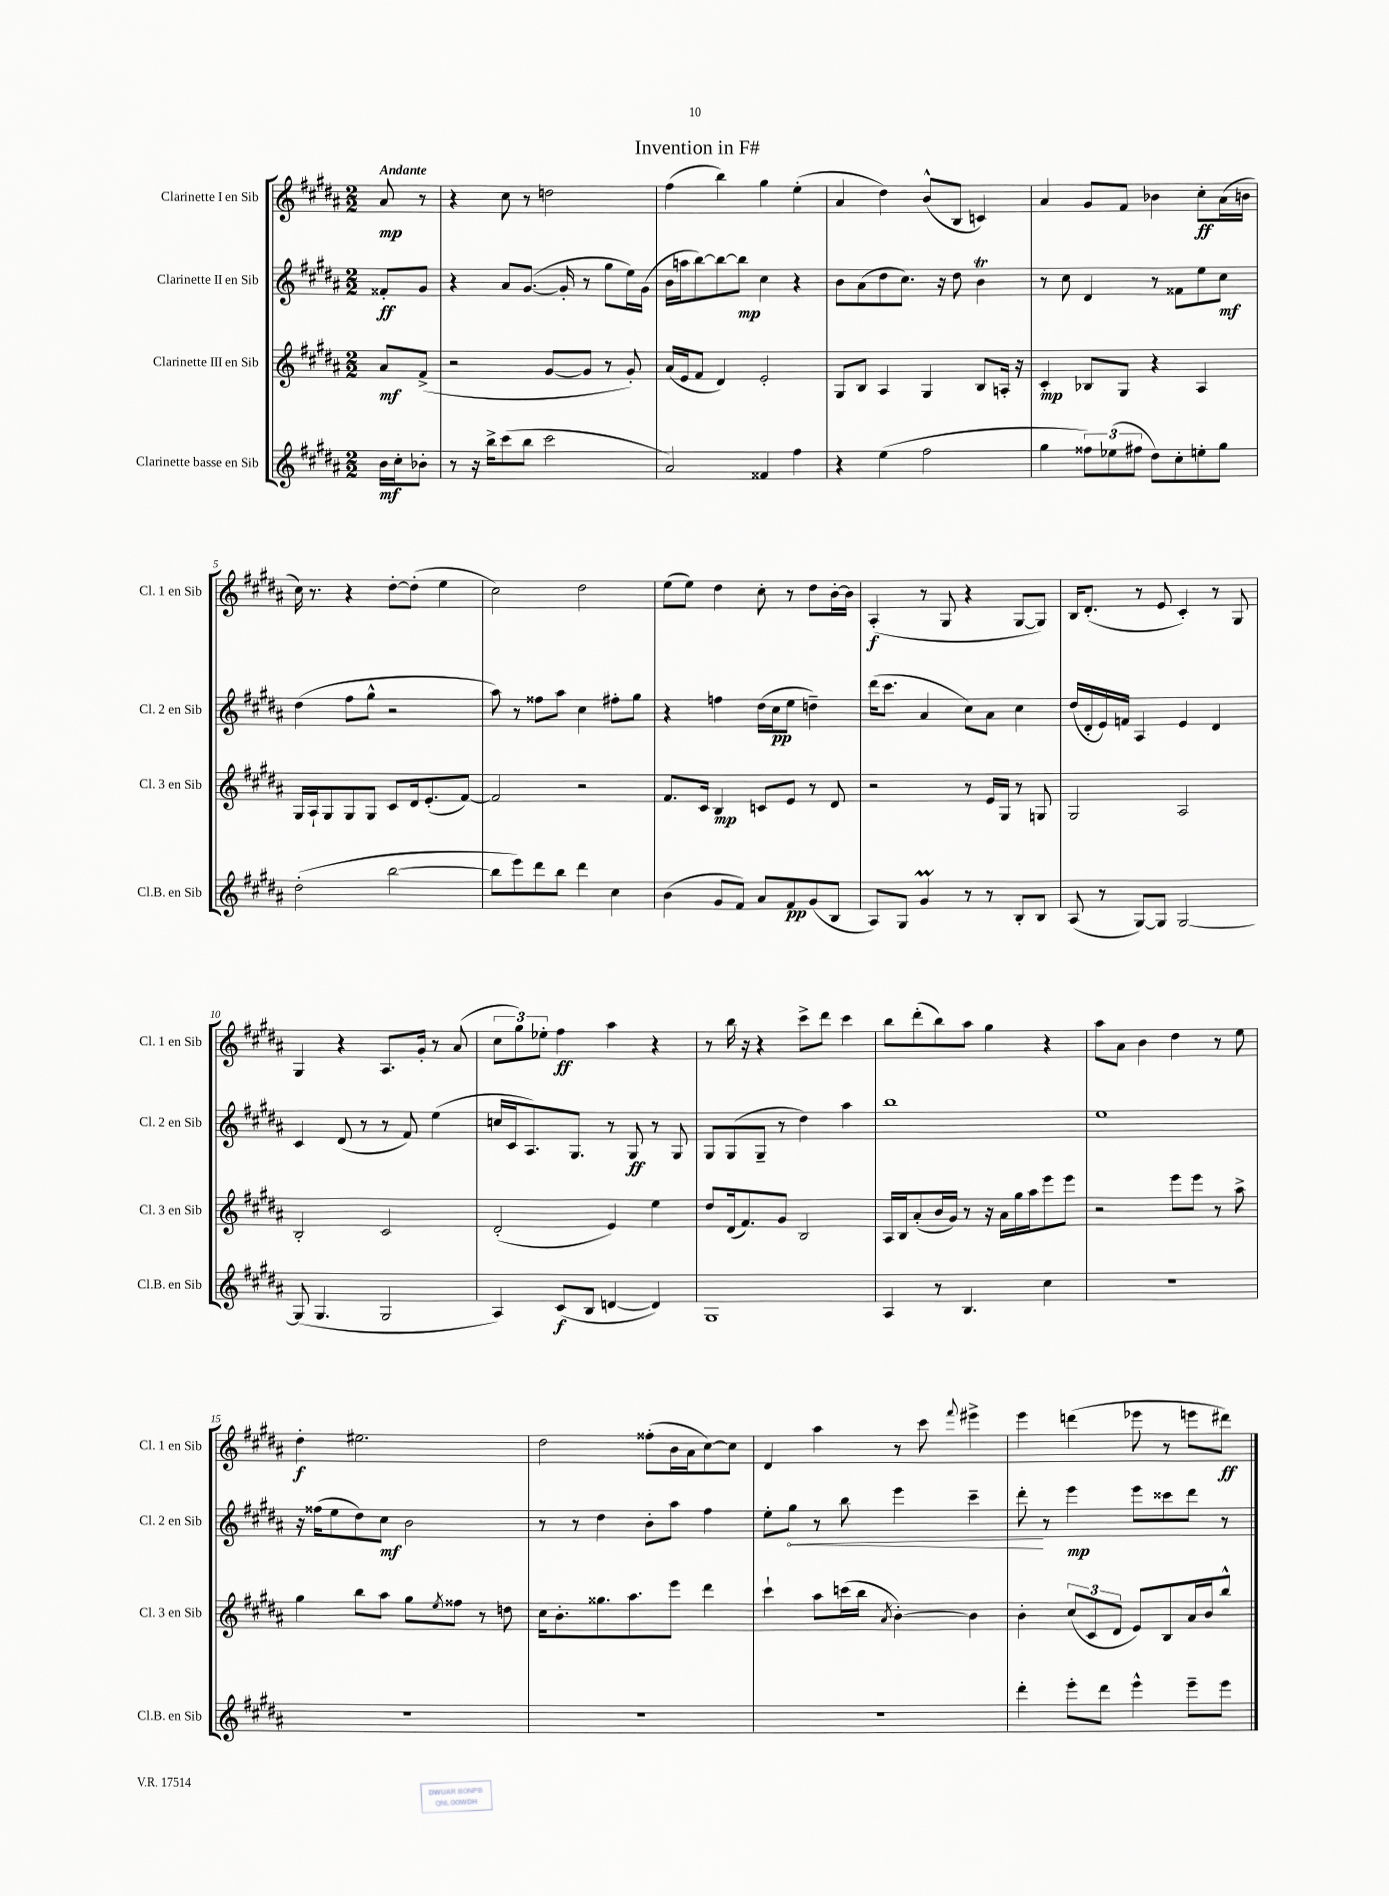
\header { title = "Invention in F#" }
<<
\new StaffGroup <<
\new Staff = "s0" \with { instrumentName = "Clarinette I en Sib" shortInstrumentName = "Cl. 1 en Sib" } {
    \clef treble \key b \major \numericTimeSignature \time 2/2 \partial 4 \tempo "Andante"
    ais'8\mp r8 |
    r4 cis''8 r8 d''2 |
    fis''4( b''4) gis''4 e''4-.( |
    ais'4 dis''4) b'8-^( b8 c'4) |
    ais'4 gis'8 fis'8 bes'4 cis''8-.\ff ais'16( b'16 |
    cis''16) r8. r4 dis''8~-. dis''8-.( e''4 |
    cis''2) dis''2 |
    e''8( e''8) dis''4 cis''8-. r8 dis''8 b'16~-. b'16 |
    ais4-.\f( r8 gis8 r4 gis8~ gis8) |
    b16 dis'8.-.( r8 e'8 cis'4-.) r8 gis8 |
    gis4 r4 ais8. gis'16-. r8 ais'8( |
    \tuplet 3/2 { cis''8 gis''8) ees''8-. } fis''4\ff ais''4 r4 |
    r8 b''16 r16 r4 cis'''8-> dis'''8 cis'''4 |
    b''8 dis'''8-.( b''8) ais''8 gis''4 r4 |
    ais''8 ais'8 b'4 dis''4 r8 e''8 |
    dis''4-.\f eis''2. |
    dis''2 fisis''8-.( b'16 ais'16 cis''8~) cis''8 |
    dis'4 ais''4 r8 cis'''8 \appoggiatura { fis'''8 } eis'''4-> |
    e'''4 d'''4( ees'''8 r8 e'''8 dis'''8\ff) \bar "|." |
}
\new Staff = "s1" \with { instrumentName = "Clarinette II en Sib" shortInstrumentName = "Cl. 2 en Sib" } {
    \clef treble \key b \major \numericTimeSignature \time 2/2 \partial 4
    fisis'8-.\ff gis'8 |
    r4 ais'8 gis'8.~( gis'16-. r8 gis''8 e''16) gis'16( |
    b'16 a''16 b''8~) b''8~ b''8\mp cis''4 r4 |
    b'8 ais'8( dis''8 cis''8.) r16 dis''8 b'4\trill |
    r8 cis''8 dis'4 r8 fisis'8 e''8 cis''8\mf |
    dis''4( fis''8 gis''8-^ r2 |
    ais''8) r8 fisis''8 ais''8 cis''4 fis''8-. gis''8 |
    r4 f''4 dis''16( cis''16\pp e''8 d''4--) |
    dis'''16( cis'''8. ais'4 cis''8) ais'8 cis''4 |
    dis''16( dis'16-. e'16) f'16 ais4 e'4 dis'4 |
    cis'4 dis'8( r8 r8 fis'8) e''4( |
    c''16 cis'16 ais8.) gis8. r8 gis8\ff r8 gis8 |
    gis8 gis8( gis8-- r8 dis''4) ais''4 |
    b''1 |
    e''1 |
    r16 fisis''16( e''8 dis''8) cis''8\mf b'2 |
    r8 r8 dis''4 b'8-. ais''8 fis''4 |
    e''8-. \once \override Hairpin.circled-tip = ##t gis''8\< r8 b''8 e'''4 cis'''4-- |
    dis'''8-.\! r8 e'''4\mp e'''8 cisis'''8 dis'''8 r8 \bar "|." |
}
\new Staff = "s2" \with { instrumentName = "Clarinette III en Sib" shortInstrumentName = "Cl. 3 en Sib" } {
    \clef treble \key b \major \numericTimeSignature \time 2/2 \partial 4
    ais'8\mf fis'8->( |
    r2 gis'8~ gis'8 r8 gis'8-.) |
    ais'16( e'16 fis'8 dis'4) e'2-. |
    gis8 b8 ais4 gis4 b8 a16-. r16 |
    cis'4-.\mp bes8 gis8 r4 ais4 |
    gis16 ais16-! gis8 gis8 gis8 cis'8 dis'16 e'8.-.( fis'8~) |
    fis'2 r2 |
    fis'8. cis'16 b4\mp c'8 e'8 r8 dis'8 |
    r2 r8 e'16 gis16 r8 g8 |
    gis2 ais2 |
    b2-. cis'2 |
    dis'2-.( e'4) e''4 |
    dis''8 dis'16( fis'8.) gis'8 b2 |
    ais16 b16 ais'8-.( b'16 gis'16) r8 r16 ais'16 gis''16 ais''16 e'''8 e'''8 |
    r2 e'''8 e'''8 r8 ais''8-> |
    gis''4 b''8 ais''8 gis''8 \acciaccatura { e''8 } fisis''8 r8 d''8 |
    cis''16 b'8.-. gisis''8. ais''8. e'''8 dis'''4 |
    cis'''4-! ais''8 c'''16( b''16 \acciaccatura { ais'8 } b'4~-.) b'4 |
    b'4-. \tuplet 3/2 { cis''8( cis'8 dis'8 } e'8) b8 ais'16 b'16 b''8-^ \bar "|." |
}
\new Staff = "s3" \with { instrumentName = "Clarinette basse en Sib" shortInstrumentName = "Cl.B. en Sib" } {
    \clef treble \key b \major \numericTimeSignature \time 2/2 \partial 4
    b'16\mf cis''16-. bes'8-. |
    r8 r16 b''16-> cis'''8( b''8 cis'''2 |
    ais'2) fisis'4 fis''4 |
    r4 e''4( fis''2 |
    gis''4 \tuplet 3/2 { fisis''8) ees''8( fis''8 } dis''8) cis''8-. e''8-. gis''8 |
    dis''2-.( b''2~ |
    b''8 e'''8) dis'''8 b''8 dis'''4 cis''4 |
    b'4( gis'8 fis'8) ais'8 fis'8\pp gis'8( b8 |
    ais8) gis8 gis'4\prall r8 r8 b8-. b8 |
    ais8( r8 gis8~) gis8 gis2~ |
    gis8( gis4. gis2 |
    ais4) cis'8\f( b8 d'4~ d'4) |
    gis1 |
    ais4 r8 b4. cis''4 |
    R1 |
    R1 |
    R1 |
    r1 |
    dis'''4-. e'''8-. dis'''8 e'''4-^ e'''8-- e'''8 \bar "|." |
}
>>
>>
